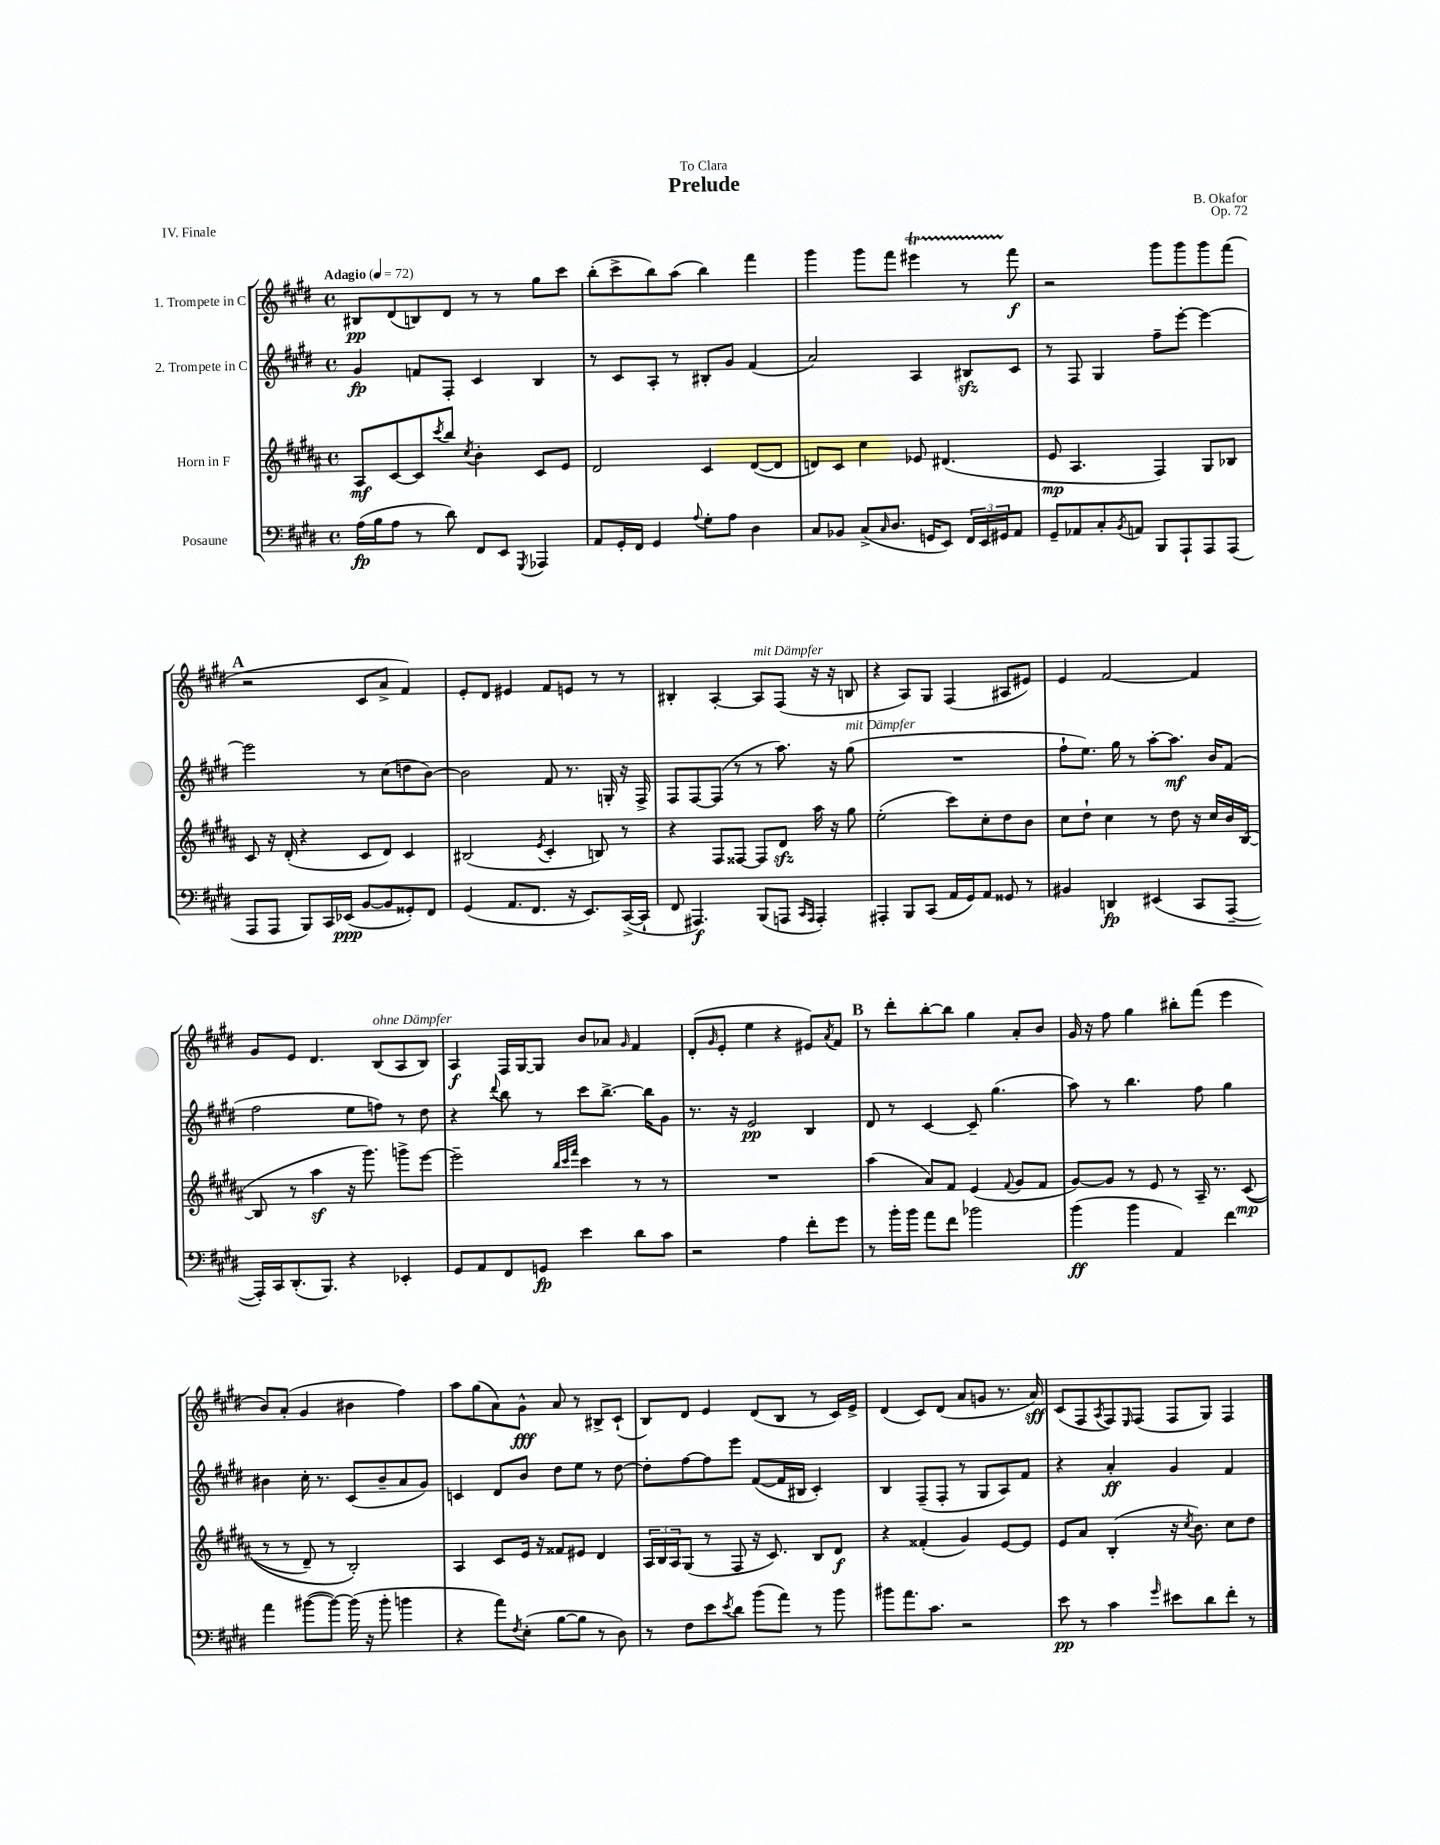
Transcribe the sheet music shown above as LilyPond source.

\header { title = "Prelude" composer = "B. Okafor" dedication = "To Clara" opus = "Op. 72" piece = "IV. Finale" }
<<
\new StaffGroup <<
\new Staff = "s0" \with { instrumentName = "1. Trompete in C" } {
    \clef treble \key e \major \defaultTimeSignature \time 4/4 \tempo "Adagio" 4 = 72
    bis8\pp dis'8( b8) dis'8 r8 r8 gis''8 cis'''8 |
    b''8-.( cis'''8-> b''8) a''8( b''4) fis'''4 |
    gis'''4 gis'''8 fis'''8 eis'''4\startTrillSpan r8 fis'''8\stopTrillSpan\f |
    r2 gis'''8 gis'''8 gis'''8 fis'''8( |
    \mark \markup { \bold "A" } r2 cis'8 a'8-> fis'4) |
    e'8-. dis'8 eis'4 fis'8 e'8 r8 r8 |
    bis4-. a4~-. a8^\markup { \italic "mit Dämpfer" } fis8( r16 r16 b8 |
    r4 a8) gis8 fis4( ais8 eis'8) |
    e'4 fis'2~ fis'4 |
    gis'8 e'8 dis'4. b8^\markup { \italic "ohne Dämpfer" }( a8 b8) |
    a4\f fis16 gis16~ gis8 b'8 aes'8 \grace { gis'16 } fis'4 |
    dis'8-.( \grace { gis'16 } e'8-. e''4 r4 eis'8) \acciaccatura { a'8 } fis'8 |
    \mark \markup { \bold "B" } r8 dis'''8-. b''8~-. b''8 gis''4 a'8-. b'8 |
    gis'16 r16 fis''8 gis''4 bis''8-. fis'''8( e'''4 |
    b'8) a'8-.( gis'4 bis'4 fis''4) |
    a''8 gis''8( a'8) gis'8-^\fff a'8 r8 bis8-> cis'8-!( |
    b8) dis'8 e'4 dis'8( b8 r8 cis'16) e'16-> |
    dis'4( cis'8) dis'8( a'8 g'8 r8. a'16\sff) |
    cis'8( fis8 \acciaccatura { a8 } fis8) \grace { e16 } fis8( fis8 gis8) fis4 \bar "|." |
}
\new Staff = "s1" \with { instrumentName = "2. Trompete in C" } {
    \clef treble \key e \major \defaultTimeSignature \time 4/4
    gis'4\fp f'8 fis8-. cis'4 b4 |
    r8 cis'8 a8-. r8 bis8-. gis'8 fis'4( |
    a'2) a4 bis8\sfz cis'8 |
    r8 fis8 gis4 fis''8-- e'''8~-. e'''4~ |
    \mark \markup { \bold "A" } e'''2 r8 cis''8( d''8 b'8~) |
    b'2 fis'8 r8. g16-. r16 fis16-> |
    fis8 fis8~ fis8( r8 r8 a''8.) r16 gis''8^\markup { \italic "mit Dämpfer" }( |
    R1 |
    fis''8-! e''8.) gis''16 r8 a''8~-. a''8.\mf b'16 fis'8( |
    fis''2 e''8 f''8) r8 dis''8 |
    r4 \appoggiatura { dis'''8 } b''8 r8 cis'''8 b''8.~-> b''16 gis'8 |
    r8. r16 e'2\pp b4 |
    \mark \markup { \bold "B" } dis'8 r8 cis'4~ cis'8-- gis''4.( |
    a''8) r8 b''4. fis''8 gis''4 |
    bis'4 cis''16-. r8. cis'8( bis'8-- a'8 gis'8) |
    c'4 dis'8 b'8 dis''8 e''8 r8 dis''8~ |
    dis''8-. fis''8~ fis''8 e'''8 fis'8~( fis'16 bis16 cis'4-.) |
    b4 fis8--( fis8-. r8 gis8 a8) fis'8 |
    r4 a'4-.\ff gis'4 fis'4 \bar "|." |
}
\new Staff = "s2" \with { instrumentName = "Horn in F" } {
    \clef treble \key b \major \defaultTimeSignature \time 4/4
    ais8\mf cis'8~ cis'8 \acciaccatura { cis'''8 } b''8 \acciaccatura { cis''8 } b'4-. cis'8 e'8 |
    dis'2 cis'4 dis'8~( dis'8 |
    d'8) cis'8 cis''4 ees'8 dis'4.( |
    e'8\mp ais4. fis4) gis8 bes8 |
    \mark \markup { \bold "A" } cis'8 r16 dis'16-.( r4 cis'8 dis'8) cis'4 |
    bis2( \acciaccatura { e'8 } cis'4-. b8) r8 |
    r4 fis8 fisis8~ fisis8 dis'8\sfz ais''16 r16 gis''8 |
    e''2-.( cis'''8) cis''8-. dis''8 b'8 |
    cis''8 dis''8-! cis''4 r8 dis''8 r16 cis''16 b'16 b16~( |
    b8 r8 ais''4\sf r16 gis'''8.) g'''8-> e'''8~ |
    e'''2-- \grace { b''32 cis'''32 fis'''32 } cis'''4 r8 r8 |
    R1 |
    \mark \markup { \bold "B" } ais''4( ais'8) fis'8 e'4( \appoggiatura { fis'8 } gis'8 fis'8 |
    gis'8~) gis'8 r8 e'8 r8 ais16-- r8. cis'8\mp(\( |
    r8 r8 dis'8--) r8 b2-.\) |
    ais4 cis'8 e'16 r16 fisis'8 eis'8 dis'4 |
    \tuplet 3/2 { ais16 b16 ais16 } gis8( r8 fis8 r16 cis'8.) b8 dis'8\f |
    r4 fisis'4-.( gis'4) e'8~ e'8 |
    e'8 ais'8 b4-.( r16 \acciaccatura { cis''8 } b'8.) cis''8 dis''8 \bar "|." |
}
\new Staff = "s3" \with { instrumentName = "Posaune" } {
    \clef bass \key e \major \defaultTimeSignature \time 4/4
    a16\fp( b16 a8 r8 dis'8) fis,8 e,8 \acciaccatura { gis,,8 } aes,,4 |
    a,8 gis,16-. fis,16 gis,4 \appoggiatura { a8 } gis8-. a8 dis4 |
    cis8 bes,8 cis8->( \grace { cis16 } dis8. g,16 e,8) \tuplet 3/2 { fis,16 e,16 gis,16 } a,8 |
    gis,8-- aes,8 cis8-. \acciaccatura { b,8 } a,8 b,,8 a,,8-! a,,8 a,,8( |
    \mark \markup { \bold "A" } a,,8 a,,8 b,,8) cis,16 ees,16\ppp( b,8~ b,8 gisis,8-.) fis,8 |
    gis,4( a,8. fis,8. r16 e,8.) cis,16~->( cis,16-! |
    fis,8 ais,,4.\f) b,,8( a,,8 \grace { cis,16 a,,16 } a,,4-.) |
    ais,,4-. b,,8 cis,8( a,16 gis,16) a,8 gisis,8 r8 |
    bis,4 d,4\fp eis,4( cis,8 a,,8~-- |
    a,,16-.) cis,16 dis,8.-.( b,,8.) r4 ees,4-. |
    gis,8 a,8 fis,8 g,8\fp e'4 dis'8 cis'8 |
    r2 a4 fis'8-. gis'8 |
    \mark \markup { \bold "B" } r8 b'16-. b'16 a'8 fis'8 bes'2 |
    b'4\ff( b'4 a,4) fis'4 |
    a'4 bis'8~( bis'8~) bis'16( r16 bis'8-. b'4 |
    r4 a'8) \acciaccatura { fis8 } e8-.( b8~ b8 r8 dis8) |
    r8 fis8 e'8 \acciaccatura { e'8 } dis'8 b'8( a'8) r8 b'8 |
    bis'8 a'8. cis'8. r2 |
    e'8\pp r8 cis'4 \grace { gis'16 } eis'8 dis'8 fis'8-. r8 \bar "|." |
}
>>
>>
\layout { \context { \Score \remove "Bar_number_engraver" } }
